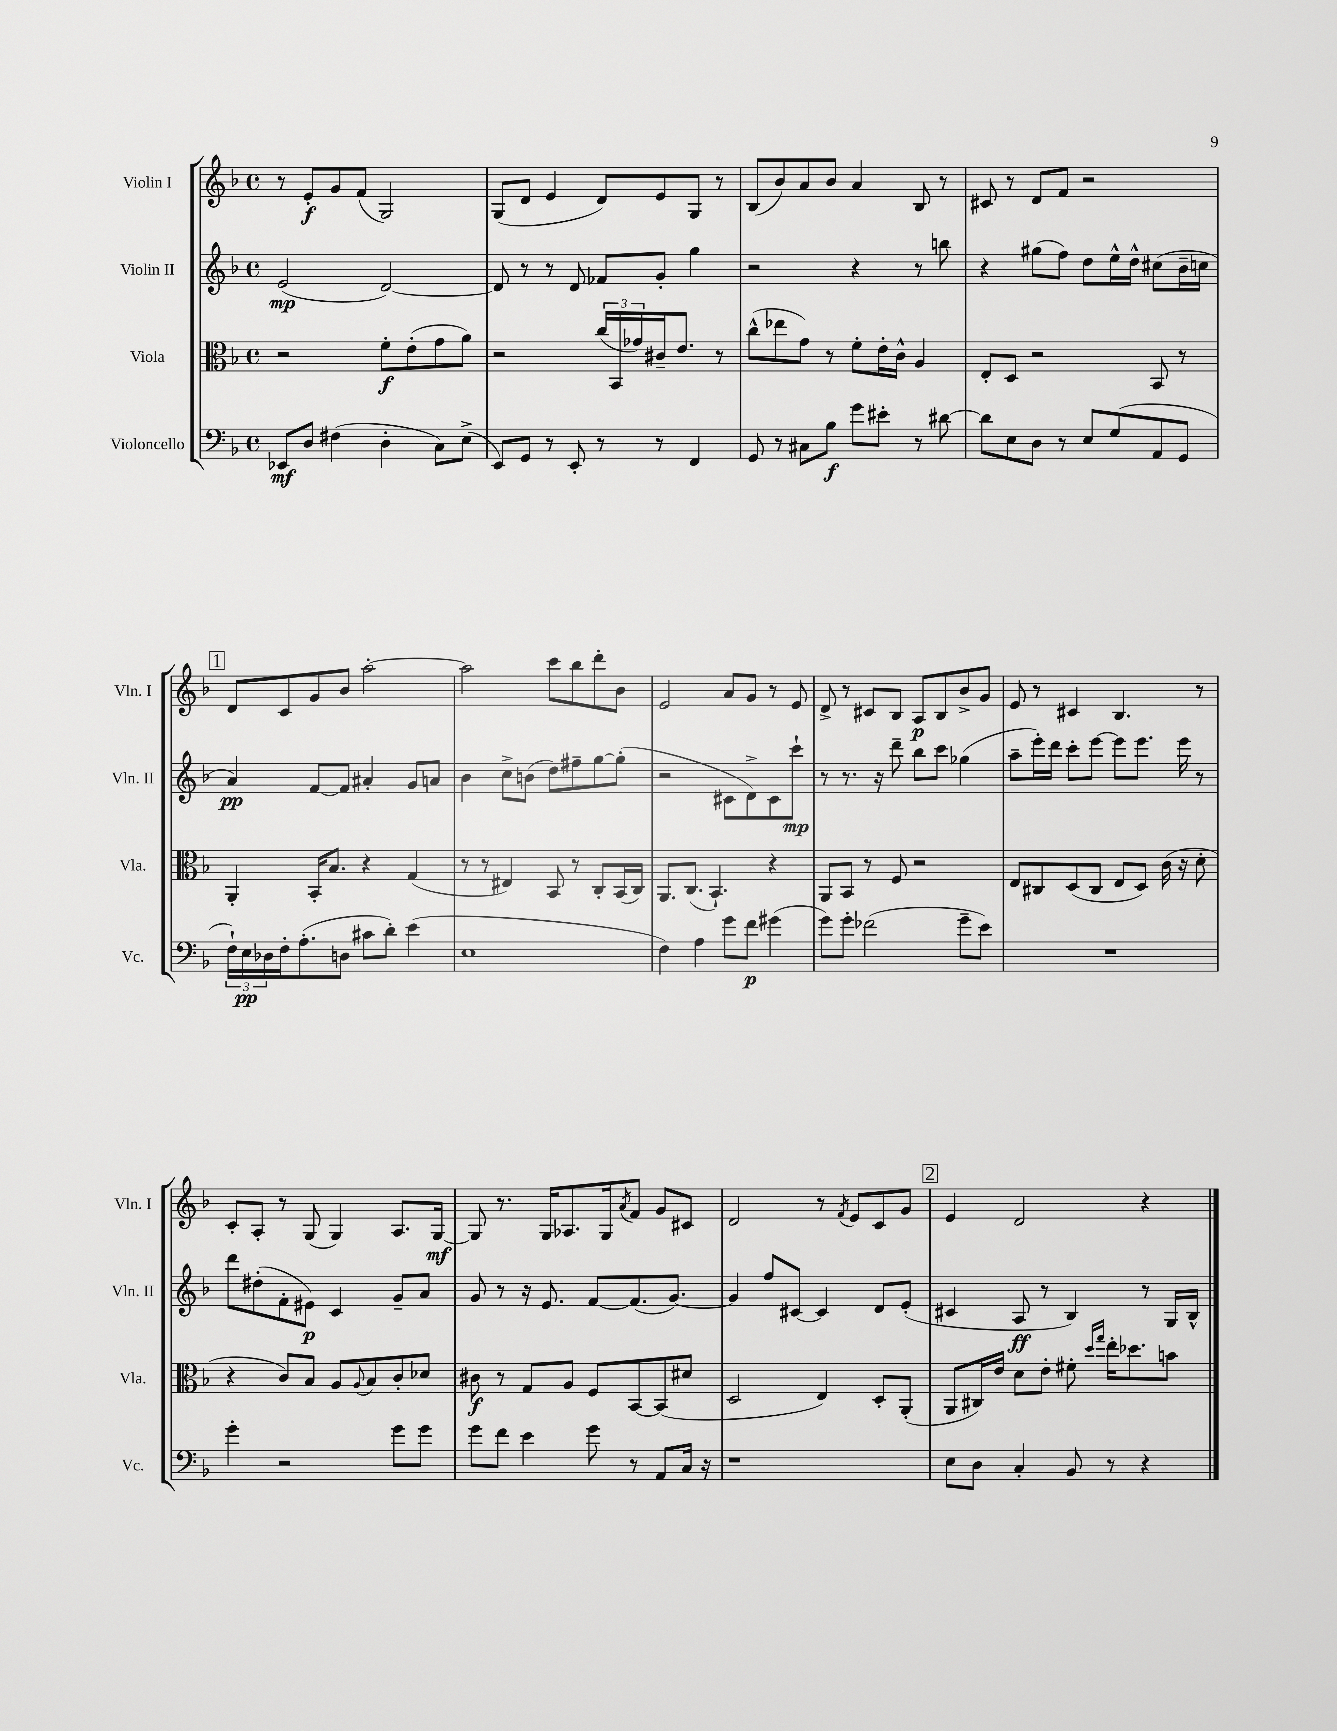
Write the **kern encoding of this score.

**kern	**kern	**kern	**kern
*staff4	*staff3	*staff2	*staff1
*clefF4	*clefC3	*clefG2	*clefG2
*k[b-]	*k[b-]	*k[b-]	*k[b-]
*M4/4	*M4/4	*M4/4	*M4/4
*met(c)	*met(c)	*met(c)	*met(c)
8EE-/L	2r	(2e/	8r
8D/J	.	.	8e'/L
(4F#\	.	.	8g/
.	.	.	(8f/J
4D'\	8f'\L	[2d/)	2G/)
.	(8e'\	.	.
8C\L)	8g\	.	.
(8E^\J	8a\J)	.	.
=	=	=	=
8EE/L)	2r	8d/]	(8G/L
8GG/J	.	8r	8d/J
8r	.	8r	4e/
8EE'/	.	8d/	.
8r	(24cc/LL	8f-/L	8d/L)
.	24BB-/	.	.
.	24g-/)	.	.
8r	16c#~/J	8g'/J	8e/
.	8.e/J	.	.
4FF/	.	4gg\	8G/J
.	8r	.	8r
=	=	=	=
8GG/	(8cc^^\L	2r	(8B-/L
8r	8ee-\	.	8b-/)
8C#\L	8g\J)	.	8a/
8B-\J	8r	.	8b-/J
8g\L	8f'\L	4r	4a/
8e#'\J	16e'\L	.	.
.	16c^^\JJ	.	.
8r	4A/	8r	8B-/
[8d#\	.	8bb\	8r
=	=	=	=
8d#\]L	8E'/L	4r	8c#/
8E\	8D/J	.	8r
8D\J	2r	(8gg#\L	8d/L
8r	.	8ff\J)	8f/J
8E/L	.	8dd\L	2r
(8G/	.	16ee^^\L	.
.	.	16dd^^\JJ	.
8AA/	8BB-/	(8cc#\L	.
8GG/J	8r	16b-~\L	.
.	.	16cc\JJ	.
=	=	=	=
24F`\LL)	4AA'/	4a/)	8d/L
24E\	.	.	.
24D-\	.	.	.
16F'\J	.	.	8c/
(8.A'\	.	.	.
.	16BB-'/LK	[8f/L	8g/
.	8.B-/J	.	.
8D\J	.	8f/]J	8b-/J
8c#\L	4r	4a#'/	[2aa'\
8d'\J)	.	.	.
(4e\	(4G/	8g/L	.
.	.	8a/J	.
=	=	=	=
1E	8r	4b-\	2aa\]
.	8r	.	.
.	4E#/)	8cc^\L	.
.	.	(8b\J	.
.	8BB-/	8dd\L)	8ccc\L
.	8r	8ff#~\	8bb-\
.	8C'/L	[8gg\	8ddd'\
.	(16BB-/L	(8gg'\]J	8b-\J
.	16C/JJ)	.	.
=	=	=	=
4F\)	8.AA/L	2r	2e/
.	(8.C/J	.	.
4A\	.	.	.
.	4.BB-`/)	.	.
8g\L	.	8c#\L	8a/L
8f\J	.	8d^\)	8g/J
(4g#\	4r	8c#\	8r
.	.	8ccc`\J	8e/
=	=	=	=
8g\L)	8AA/L	8r	8d^/
8g'\J	8BB-/J	8.r	8r
(2f-\	8r	.	8c#/L
.	.	16r	.
.	8F/	8ddd~\	8B-/J
.	2r	8bb-\L	8A/L
.	.	8ccc\J	8B-/
8g~\L	.	(4gg-\	8b-^/
8e\J)	.	.	8g/J
=	=	=	=
1r	8E/L	8aa~\L	8e/
.	8C#/	16eee'\L)	8r
.	.	16ddd\JJ	.
.	(8D/	8ccc'\L	4c#/
.	8C#/J	[8eee\J	.
.	8E/L	8eee\]L	4.B-/
.	8D/J)	8.eee\J	.
.	(16c\	.	.
.	16r	16eee\	.
.	8d'\	8r	8r
=	=	=	=
4g'\	4r	8ddd\L	8c'/L
.	.	(8dd#'\	8A'/J
2r	8c/L)	8f'\	8r
.	8B-/J	8e#\J)	(8G/
.	8A/L	4c/	4G/)
.	8qqA/	.	.
.	8B-/	.	.
8g\L	8c'/	8g~/L	8.A/L
8g\J	8d-/J	8a/J	.
.	.	.	[16G/Jk
=	=	=	=
8g\L	8c#\	8g/	8G/]
8f\J	8r	8r	8.r
4e\	8G/L	16r	.
.	.	8.e/	16G/LK
.	8A/J	.	8.A-/
8g\	8F/L	[8f/L	.
.	.	.	16G/k
.	.	.	8qa/
8r	[8BB-/	(8.f/]	8f/J
8AA/L	(8BB-/]	.	8g/L
.	.	[8.g/J)	.
16C/Jk	8d#/J	.	8c#/J
16r	.	.	.
=	=	=	=
1r	2D/	4g/]	2d/
.	.	8ff/L	.
.	.	[8c#/J	.
.	4E/)	4c#/]	8r
.	.	.	8qf/
.	.	.	8e/L
.	8D'/L	8d/L	8c/
.	(8AA'/J	(8e'/J	8g/J
=	=	=	=
8E\L	8AA/L	4c#/	4e/
8D\J	16C#/L)	.	.
.	16e/JJ	.	.
4C'/	8d\L	8A/	2d/
.	8e'\J	8r	.
8BB-/	8f#'\	4B-/)	.
.	16qqdd/LL	.	.
.	16qqgg/JJ	.	.
8r	16ee'\LK	.	.
.	8.dd-\	.	.
4r	.	8r	4r
.	8b\J	16G/LL	.
.	.	16B-^^/JJ	.
==	==	==	==
*-	*-	*-	*-
